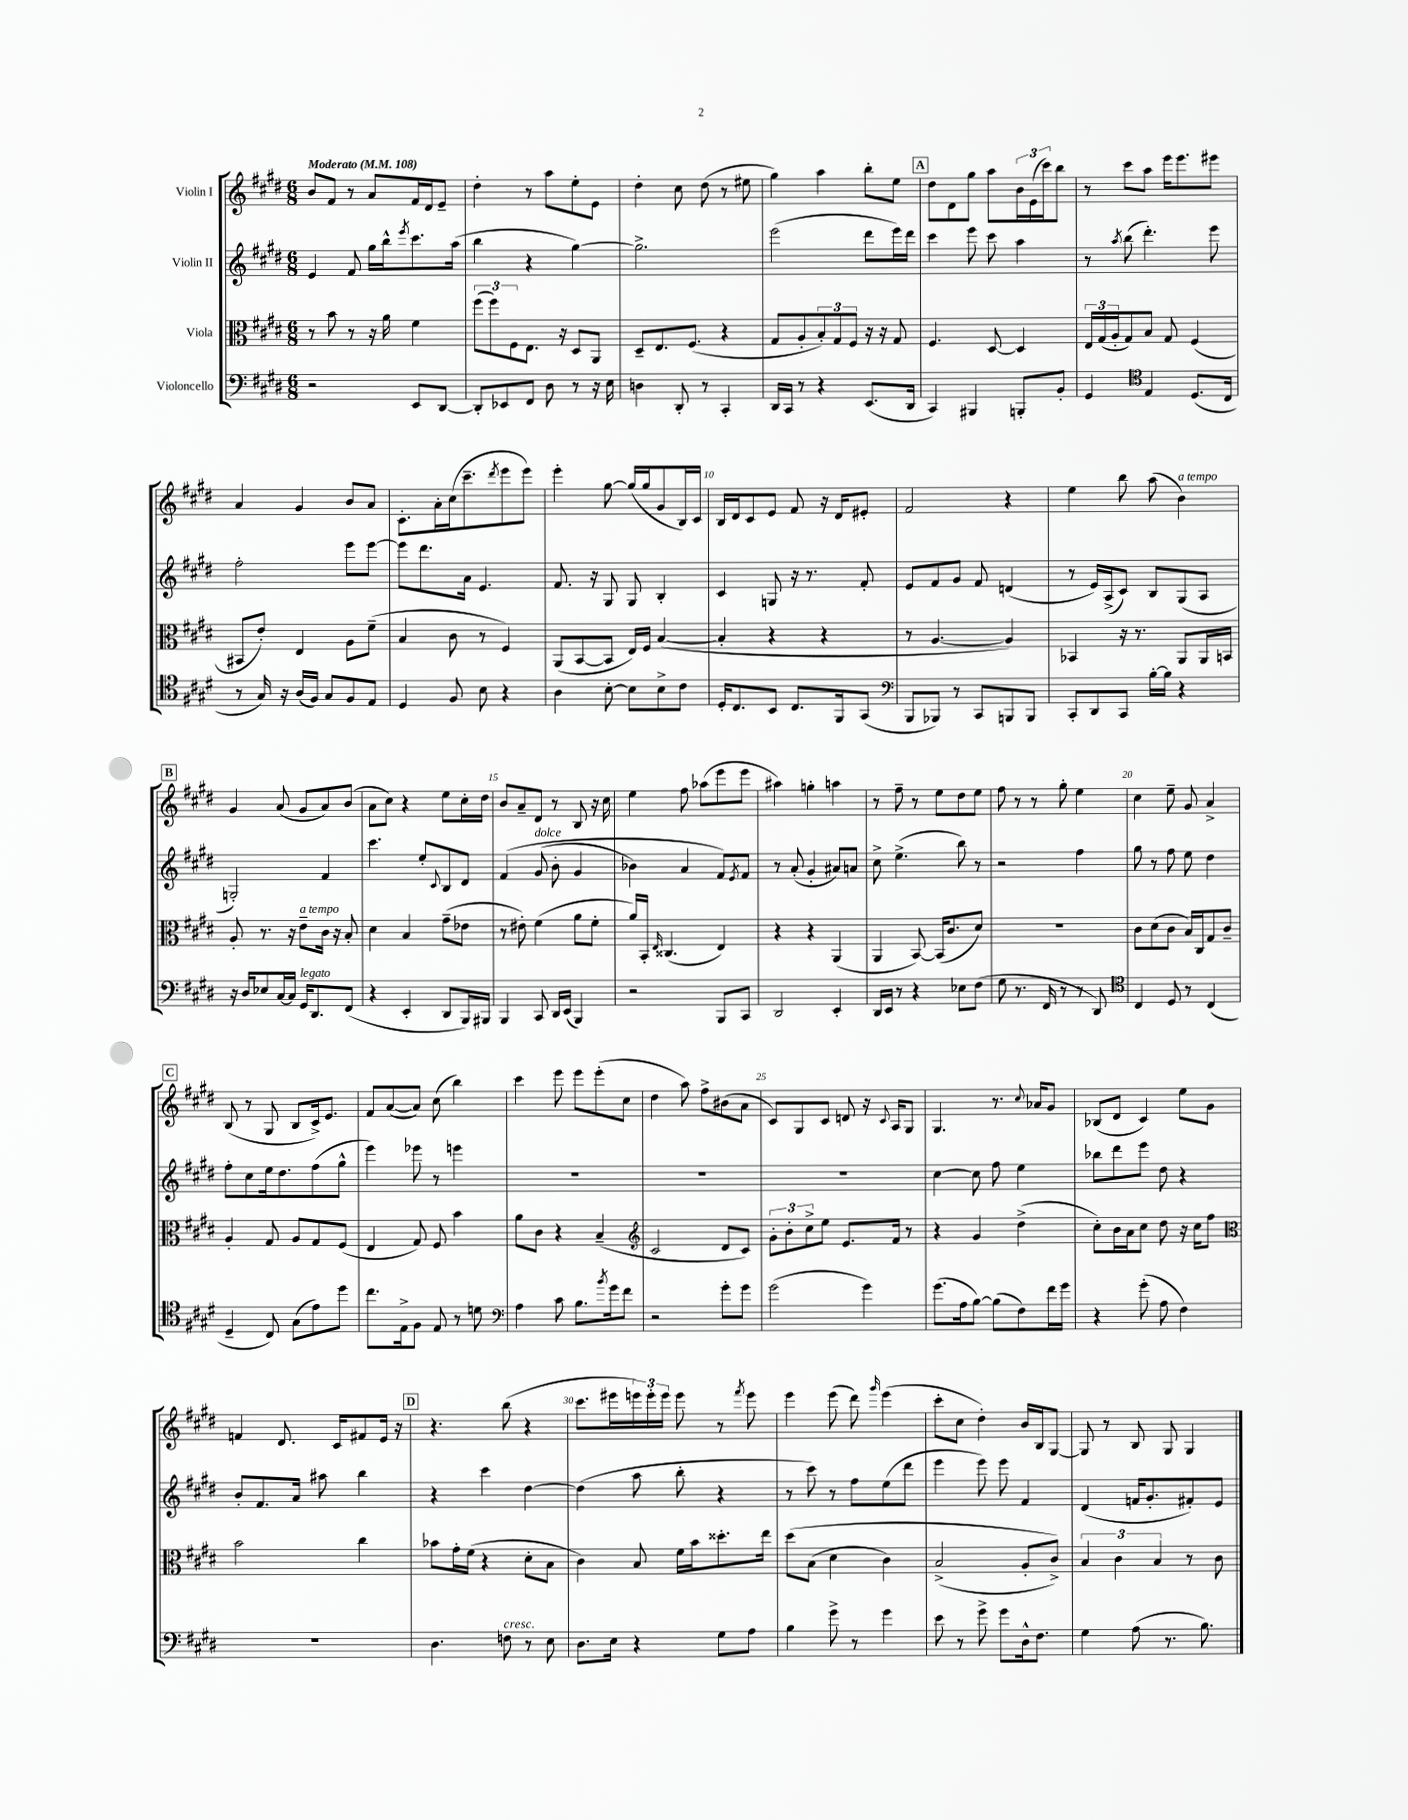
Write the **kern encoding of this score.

**kern	**kern	**kern	**kern
*part4	*part3	*part2	*part1
*staff4	*staff3	*staff2	*staff1
*I"Violoncello	*I"Viola	*I"Violin II	*I"Violin I
*clefF4	*clefC3	*clefG2	*clefG2
*k[f#c#g#d#]	*k[f#c#g#d#]	*k[f#c#g#d#]	*k[f#c#g#d#]
*M6/8	*M6/8	*M6/8	*M6/8
*MM108	*MM108	*MM108	*MM108
=1	=1	=1	=1
!	!	!	!LO:TX:a:B:t=Moderato
2r	8r	4e/	8b/L
.	8b\	.	8f#/J
.	8r	8f#/	8r
.	16r	16gg#\LL	8a/L
.	16a\	16bb^^\J	.
.	.	8qeee/	.
8EE/L	4f#\	8.ccc#\	16f#/L
.	.	.	16d#/J
[8DD#/J	.	.	8e~/J
.	.	(16aa\Jk	.
=2	=2	=2	=2
8DD#'/L]	(12ff#\L	4bb\	4dd#'\
.	12ff#\)	.	.
8EE-X/	.	.	.
.	12F#\	.	.
8FF#/J	8.E\J	4r	8r
8D#\	.	.	8aa\L
.	16r	.	.
8r	8D#/L	[4gg#\)	8ee'\
16r	8AA/J	.	8e\J
16E\	.	.	.
=3	=3	=3	=3
4Dn\	8D#~/L	2.gg#^\]	4dd#'\
.	8.E/	.	.
8DD#'/	.	.	8cc#\
.	(8.F#/J	.	.
8r	.	.	(8dd#\
4CC#'/	4r	.	8r
.	.	.	8ee#X\
=4	=4	=4	=4
16DD#/LL	8G#/L	(2eee\	4gg#\)
16CC#/JJ	.	.	.
8r	8A'/	.	.
4r	12B'/)	.	4aa\
.	12G#/	.	.
.	12F#/J	.	.
(8.EE/L	16r	8ddd#\L	8bb'\L
.	16r	.	.
.	8G#/	16eee\L)	8ee\J
16DD#/Jk	.	16ddd#\JJ	.
!!LO:REH:place=s1:t=A
=5	=5	=5	=5
4CC#/)	4.F#/	4ccc#\	8dd#\L
.	.	.	8d#\
4BBB#X/	.	8eee\	8gg#\J
.	[8D#/	8ccc#\	8aa\L
8BBBn'/L	4D#/]	4aa\	24b\L
.	.	.	(24e\
.	.	.	24ccc#\J)
8BB'/J	.	.	8bb\J
=6	=6	=6	=6
4GG#/	24E/LL	8r	8r
.	(24G#/	.	.
.	24A'/J	.	.
.	.	8qaa/	.
.	8G#/)	(8bb\	8ccc#\L
*clefC4	*	*	*
4E/	8B/J	4.ddd#'\)	8aa\J
.	8G#/	.	16eee\KL
.	.	.	8.eee\
(8.D#/L	(4F#/	.	.
.	.	8eee\	8eee#X\J
16C#/Jk	.	.	.
!!LO:LB:g=z
=7	=7	=7	=7
8r	8BB#X/L	2ff#'\	4a/
16G#/)	8e'/J)	.	.
16r	.	.	.
(16A/LL	4E/	.	4g#/
16F#/JJ)	.	.	.
8G#/L	.	.	.
8F#/	8A\L	8eee\L	8b/L
8E/J	(8f#~\J	[8eee\J	8a/J
=8	=8	=8	=8
4D#/	4B/	8eee\L]	8.c#'\L
.	.	8.ddd#\	.
.	.	.	16a'\L
8F#/	8c#\	.	(16cc#\J
.	.	16a\Jk	8.ccc#~\
8B\	8r	4.e/	.
.	.	.	8qddd#/
4r	4F#/)	.	8eee\
.	.	.	8eee\J)
=9	=9	=9	=9
4A\	(8AA/L	8.f#/	4eee'\
.	[8BB/	.	.
.	.	16r	.
[8B'\	8BB/J]	8G#/	[8gg#\
8B\L]	16E/LL)	8G#/	(16gg#/LL]
.	16F#/JJ	.	16gg#/J
8B^\	([4B/	4B'/	8g#/
8c#\J	.	.	16B/L)
.	.	.	16c#/JJ
=10	=10	=10	=10
16D#'/KL	4B'/]	4c#/	16B/LL
8.C#/	.	.	16d#/J
.	.	.	8c#/
8BB/J	4r	8Gn/	8e/J
8.C#/L	.	16r	8f#/
.	.	8.r	.
.	4r	.	16r
16FF#/k	.	.	16d#/KL
(8GG#/J	.	8f#'/	8e#X'/J
=11	=11	=11	=11
*clefF4	*	*	*
8BBB/L	8r	8e/L	2f#/
8BBB-X/J)	[4.A/	8f#/	.
8r	.	8g#/J	.
8CC#/L	.	8f#/	.
8BBBn/	4A/])	(4dn/	4r
8BBB/J	.	.	.
=12	=12	=12	=12
8CC#'/L	4BB-X/	8r	4ee\
8DD#/	.	16e/LL)	.
.	.	(16A^/J	.
8CC#/J	16r	8c#/J)	8bb\
.	8.r	.	.
[16B'\LL	.	8B/L	(8aa\
16B\JJ]	.	.	.
!	!	!	!LO:TX:a:i:t=a tempo
4r	8AA/L	(8G#/	4b\)
.	16AA/L	8A/J	.
.	16BBn/JJ	.	.
!!LO:LB:g=z
!!LO:REH:place=s1:t=B
=13	=13	=13	=13
16r	8A'/	2Gn'/)	4g#/
16D#/KL	.	.	.
8E-X/	8.r	.	.
[16C#/L	.	.	(8a/
16C#/JJ]	16r	.	.
!	!LO:TX:a:i:t=a tempo	!	!
!LO:TX:a:i:t=legato	!	!	!
16GG#/KL	8e~\L	.	8g#/L
8.DD#/	.	.	.
.	16c#\Jk	4f#/	8a/)
.	16r	.	.
(8FF#/J	8B'/	.	(8b/J
=14	=14	=14	=14
4r	4d#\	4.ccc#\	8a\L
.	.	.	8cc#\J)
4EE'/	4B/	.	4r
.	.	8ee'/L	.
.	.	8qqc#/	.
8DD#/L	(8g#~\L	8B/	8ee\L
16BBB/L)	8e-X\J	8d#/J	16cc#'\L
16BBB#X/JJ	.	.	16dd#\JJ
=15	=15	=15	=15
4BBB/	8r	(4f#/	8b/L
.	8e#X'\)	.	8a~/
!	!	!LO:TX:a:i:t=dolce	!
8CC#/	(4f#\	(8g#/	8d#/J
16DD#/LL	.	8b'\	8r
(16EE/JJ	.	.	.
4BBB/)	8a\L	4g#/	8B/
.	8f#'\J	.	16r
.	.	.	16cc#\
=16	=16	=16	=16
2r	16a/LL)	4b-X\)	4ee\
.	16BB'/JJ	.	.
.	16qqE/	.	.
.	(4.C##X/	.	.
.	.	4a/	8ff#\
.	.	.	(8aa-X\L
8BBB/L	4E/)	8f#/L)	8eee\
.	.	8qe/	.
8CC#/J	.	8f#/J	8eee\J
=17	=17	=17	=17
2DD#/	4r	8r	4aa#X\)
.	.	(8a'/	.
.	4r	4g#'/	4ggn'\
4EE'/	(4AA/	8a#X/L)	4aan\
.	.	8an/J	.
=18	=18	=18	=18
16DD#/LL	4AA/	8cc#^\	8r
16EE/JJ	.	.	.
8r	.	(4.ee^\	8ff#~\
4r	[8BB/)	.	8r
.	(16BB/KL]	.	8ee\L
.	8.c#/	.	.
8E-X\L	.	8bb\)	8dd#\
(8F#\J	8d#/J)	8r	8ee\J
=19	=19	=19	=19
8G#\	2.r	2r	8ff#\
8.r	.	.	8r
.	.	.	8r
16FF#/	.	.	.
8r	.	.	8gg#'\
8r	.	4ff#\	4ee\
8DD#/)	.	.	.
=20	=20	=20	=20
*clefC4	*	*	*
4C#/	8c#\L	8gg#\	4cc#\
.	(8d#\	8r	.
8D#/	8c#\J	8ff#\	8ee~\
8r	16B/LL)	8ee\	8g#/
.	16C#/J	.	.
(4C#/	8G#/	4dd#\	4a^/
.	8c#~/J	.	.
!!LO:LB:g=z
!!LO:REH:place=s1:t=C
=21	=21	=21	=21
4D#~/	4A'/	8ff#'\L	(8B/
.	.	8cc#\	8r
8C#/)	8G#/	16ee\k	8G#/
.	.	8.dd#\	.
(8G#\L	8A/L	.	8B/L
8e\)	8G#/	(8ff#\	16c#^/k)
.	.	.	8.e/J
8dd#\J	(8F#/J	8gg#^^\J	.
=22	=22	=22	=22
8.cc#\L	4E/	4eee\)	8f#/L
.	.	.	([8a/
16E^\k	.	.	.
8F#\J	8G#/)	8eee-X\	8a/J])
8E/	8F#/	8r	(8cc#\
8r	4b\	4eeen\	4bb\)
8dn\	.	.	.
=23	=23	=23	=23
*clefF4	*	*	*
4A\	8a\L	2.r	4ccc#\
.	8c#\J	.	.
8c#\	4r	.	8eee\
8.B\L	.	.	8eee\L
.	(4B~/	.	(8eee'\
8qb/	.	.	.
16g#\k	.	.	.
8f#\J	.	.	8cc#\J
=24	=24	=24	=24
*	*clefG2	*	*
2r	2c#/	2.r	4dd#\
.	.	.	8aa\)
.	.	.	8ff#^\L
8g#'\L	8d#/L	.	(8b#X\
8g#\J	8c#/J)	.	8a\J
=25	=25	=25	=25
(2g#\	12g#'\L	2.r	8c#/L)
.	12b'\	.	.
.	.	.	8G#/
.	12cc#^\	.	.
.	8ee\J	.	8c#/J
.	8.e/L	.	8dn/
4g#\)	.	.	16r
.	.	.	8qqc#/
.	16f#/Jk	.	16A/KL
.	8r	.	8G#/J
=26	=26	=26	=26
(8.g#\L	4r	[4cc#\	4.G#/
16A\k	.	.	.
[8B\J)	4g#/	8cc#\]	.
(8B\L]	.	8ff#\	8.r
8F#\)	(4dd#^\	4ee\	.
.	.	.	8qqcc#/
.	.	.	16a-X/KL
16f#\L	.	.	8g#/J
16g#\JJ	.	.	.
=27	=27	=27	=27
4r	8cc#'\L)	8bb-X\L	(8B-X/L
.	16b\L	8ddd#\	8d#/J
.	16a\J	.	.
(8g#'\	8cc#\J	8eee\J	4c#/)
8A\	8dd#\	8dd#\	.
4F#\)	16r	4r	8ee\L
.	16cc#\KL	.	.
.	8ff#\J	.	8g#\J
!!LO:LB:g=z
=28	=28	=28	=28
*	*clefC3	*	*
2.r	2b\	8b'/L	4fn/
.	.	8.f#/	.
.	.	.	8.d#/
.	.	16a/Jk	.
.	.	8aa#X\	.
.	.	.	16c#/KL
.	4cc#\	4bb\	8f#X/
.	.	.	16e/Jk
.	.	.	16r
!!LO:REH:place=s1:t=D
=29	=29	=29	=29
4.D#\	8b-X\L	4r	4.r
.	16g#'\L	.	.
.	(16f#\JJ	.	.
.	4r	4ccc#\	.
!LO:TX:a:i:t=cresc.	!	!	!
8Fn\	.	.	(8bb\
8r	8d#'\L	[4dd#\	4r
8E\	8B\J	.	.
=30	=30	=30	=30
8.D#\L	4c#\)	(4dd#\]	8.ccc#\L
16E\Jk	.	.	16eee#X\L
4r	8B/	8aa\	24eeen\)
.	.	.	24eee'\
.	.	.	24eee\JJ
.	16f#\LL	8bb'\	8eee\
.	16b\J	.	.
8G#\L	8.dd##X'\	4r	8r
.	.	.	8qfff#/
8A\J	.	.	8eee\
.	16ee\Jk	.	.
=31	=31	=31	=31
4B\	(8dd#\L	8r	4eee\
.	(8B\J	8ccc#\)	.
8g#^\	4d#\	8r	(8eee\
8r	.	8ff#\L	8ddd#\)
.	.	.	16qqggg#/
4g#\	4c#\)	(8ee\	(4eee\
.	.	8ddd#\J	.
=32	=32	=32	=32
8e\	(2B^/	4eee\	8ccc#'\L
8r	.	.	8cc#\J
8g#^\	.	8eee\)	4dd#'\)
8g#\L	.	8eee\	.
16D#^^\k	8A'/L	4f#/	16b/LL
8.F#\J	.	.	16B/J
.	8c#^/J))	.	[8G#/J
=33	=33	=33	=33
4G#\	6B/	(4d#/	8G#/]
.	.	.	8r
.	6c#\	.	.
(8A\	.	16fn/KL	8B/
.	.	8.g#'/	.
.	6B/	.	.
8.r	.	.	8G#/
.	8r	8f#X'/)	4G#/
8.B\)	.	.	.
.	8c#\	8e/J	.
==	==	==	==
*-	*-	*-	*-
